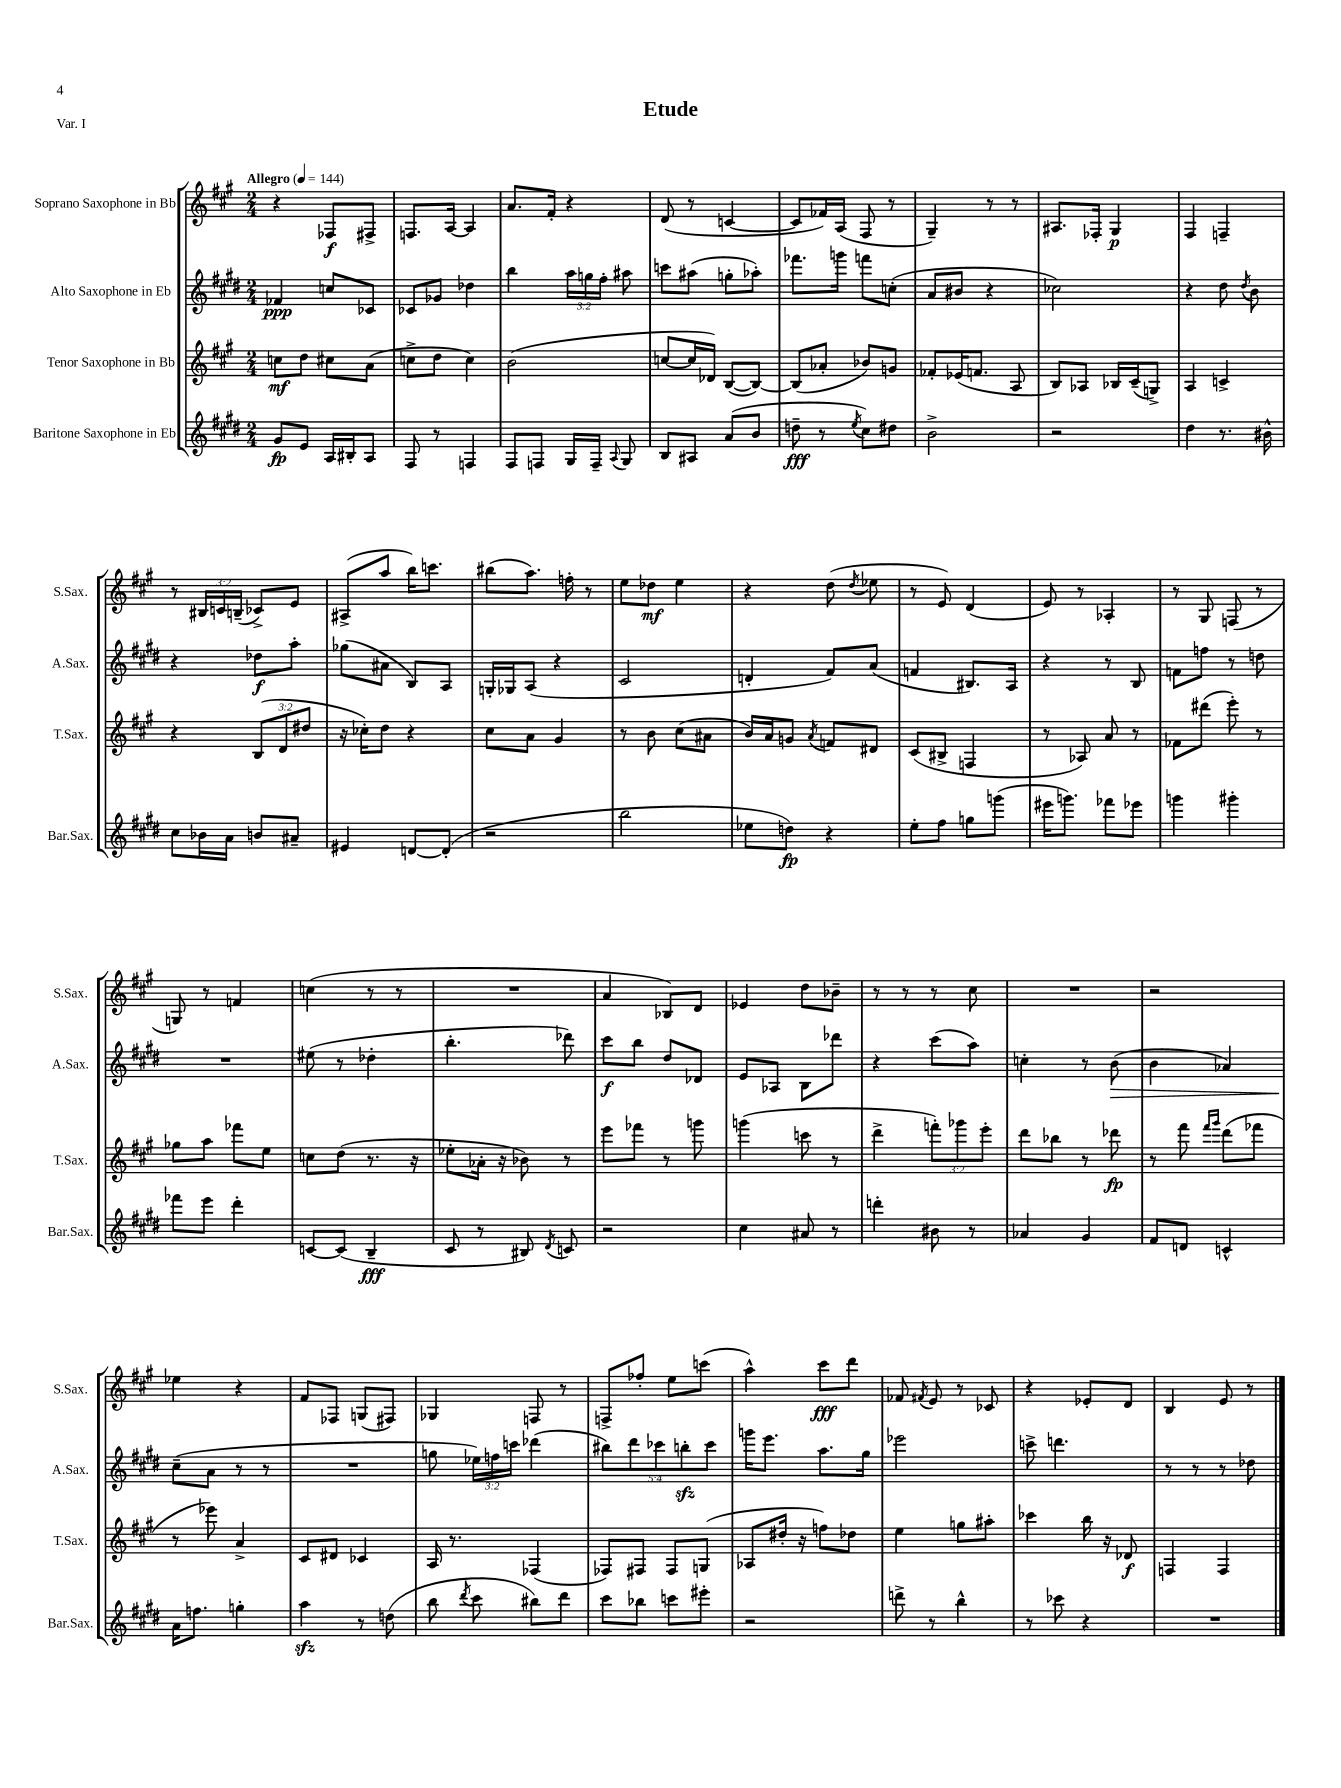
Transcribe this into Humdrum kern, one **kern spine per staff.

**kern	**kern	**kern	**kern
*staff4	*staff3	*staff2	*staff1
*clefG2	*clefG2	*clefG2	*clefG2
*k[f#c#g#d#]	*k[f#c#g#]	*k[f#c#g#d#]	*k[f#c#g#]
*M2/4	*M2/4	*M2/4	*M2/4
*MM144	*MM144	*MM144	*MM144
8g#	8cc	4f-	4r
8e	8dd	.	.
16A	8cc#	8cc	8F-
16B#'	.	.	.
8A	(8a	8c-	8F#^
=	=	=	=
8F#	8cc^	8c-	8.F
8r	8dd	8g-	.
.	.	.	[16A
4F	4cc)	4dd-	4A]
=	=	=	=
8F#	(2b	4bb	8.a
8F	.	.	.
.	.	.	16f#'
16G#	.	24aa	4r
.	.	24gg	.
16F~	.	.	.
.	.	24ff#'	.
8qqA	.	.	.
8G#	.	8aa#	.
=	=	=	=
8B	[8cc	8ccc	(8d
8A#	16cc]	(8aa#	8r
.	16d-)	.	.
(8a	([8B	8gg'	[4c
8b	8B_)	8aa-')	.
=	=	=	=
8dd~	(8B]	8.fff-	8c]
8r	8a-'	.	16f-)
.	.	16ggg	(16A
8qee	.	.	.
8cc#)	8b-)	8fff	8F#
8dd#	8g	(8cc'	8r
=	=	=	=
2b^	8f-'	8a	4G#~)
.	(16e-	8b#	.
.	8.f	.	.
.	.	4r	8r
.	8A	.	8r
=	=	=	=
2r	8B)	2cc-)	8.A#
.	8A-	.	.
.	.	.	16F-'
.	16B-	.	4G#
.	(16c#~	.	.
.	8G^)	.	.
=	=	=	=
4dd#	4A	4r	4F#
8.r	4c^	8dd#	4F~
.	.	8qdd#	.
.	.	8b	.
16b#^^	.	.	.
=	=	=	=
8cc#	4r	4r	8r
16b-	.	.	24B#
.	.	.	24c
16a	.	.	.
.	.	.	(24B~
8b	(12B	8dd-	8c-^)
.	12d	.	.
8a#~	.	8aa'	8e
.	12dd#	.	.
=	=	=	=
4e#	16r	(8gg-	(8A#^
.	16cc-')	.	.
.	8dd	8a#	8aa
[8d	4r	8B)	16bb)
.	.	.	8.ccc
(8d']	.	8A	.
=	=	=	=
2r	8cc#	16G'	(8bb#
.	.	16G-	.
.	8a	(8A	8.aa)
.	4g#	4r	.
.	.	.	16ff'
.	.	.	8r
=	=	=	=
2bb	8r	2c#	8ee
.	8b	.	8dd-
.	(8cc#	.	4ee
.	8a#	.	.
=	=	=	=
8ee-	16b)	4d'	4r
.	16a	.	.
8dd)	8g	.	.
.	8qa	.	.
4r	8f	8f#)	(8dd
.	.	.	8qdd
.	8d#	(8a	8ee-
=	=	=	=
8ee'	(8c#	4f	8r
8ff#	8B#^	.	8e)
8gg	4F	8.B#)	(4d
(8ggg	.	.	.
.	.	16A	.
=	=	=	=
16eee#	8r	4r	8e)
8.ggg)	.	.	.
.	8A-)	.	8r
8fff-	8a	8r	4A-'
8eee-	8r	8B	.
=	=	=	=
4ggg	8f-	8f	8r
.	(8ddd#	8ff	8G#
4ggg#'	8eee')	8r	(8F
.	8r	8dd	8r
=	=	=	=
8fff-	8gg-	2r	8G)
8eee	8aa	.	8r
4ddd#'	8fff-	.	4f
.	8ee	.	.
=	=	=	=
[8c	8cc	(8ee#	(4cc
(8c]	(8dd	8r	.
4B~	8.r	4dd-'	8r
.	.	.	8r
.	16r	.	.
=	=	=	=
8c#	8ee-'	4.bb'	2r
8r	16a-'	.	.
.	16r	.	.
8B#)	8b-)	.	.
8qd#	.	.	.
8c	8r	8ddd-)	.
=	=	=	=
2r	8eee	8ccc#	4a
.	8fff-	8bb	.
.	8r	8dd#	8B-)
.	8ggg	8d-	8d
=	=	=	=
4cc#	(4ggg	8e	4e-
.	.	8A-	.
8a#	8ccc	8B	8dd
8r	8r	8ddd-	8b-~
=	=	=	=
4ddd'	4ddd^	4r	8r
.	.	.	8r
8b#	12fff')	(8ccc#	8r
.	12ggg-	.	.
8r	.	8aa)	8cc#
.	12eee'	.	.
=	=	=	=
4a-	8ddd	4cc'	2r
.	8bb-	.	.
4g#	8r	8r	.
.	8ddd-	(8b	.
=	=	=	=
8f#	8r	4b	2r
8d	8fff#	.	.
.	16qqfff#	.	.
.	16qqggg#	.	.
4c^^	(8ddd	4a-)	.
.	8fff-	.	.
=	=	=	=
16a	8r	(8cc#~	4ee-
8.ff	.	.	.
.	8eee-)	8a	.
4gg'	4a^	8r	4r
.	.	8r	.
=	=	=	=
4aa	8c#	2r	8f#
.	8d#	.	8F-
8r	4c-	.	(8G
(8dd	.	.	8F#)
=	=	=	=
8bb	16A	8gg	4G-
.	8.r	.	.
8qddd#	.	.	.
8ccc#	.	24ee-)	.
.	.	24ff	.
.	.	24ccc	.
8bb#)	(4F-	(4ddd-	8F
8ddd#	.	.	8r
=	=	=	=
8ccc#	8F-)	10bb#)	8F^
.	.	10ddd#	.
8bb-	8F#	.	8ff-'
.	.	10ccc-	.
8ccc	8F#	.	8ee
.	.	10bb'	.
8eee#'	(8G	.	(8ccc
.	.	10ccc-	.
=	=	=	=
2r	8A-	16ggg	4aa^^)
.	.	8.eee	.
.	16dd#'	.	.
.	16r	.	.
.	8ff)	8.aa	8ccc#
.	8dd-	.	8ddd
.	.	16gg#	.
=	=	=	=
8ddd^	4ee	2eee-	8f-
.	.	.	8qf#
8r	.	.	8e
4bb^^	8gg	.	8r
.	8aa#'	.	8c-
=	=	=	=
8r	4ccc-	8ccc^	4r
8ccc-	.	4.ddd	.
4r	16bb	.	8e-'
.	16r	.	.
.	8d-	.	8d
=	=	=	=
2r	4F	8r	4B
.	.	8r	.
.	4F	8r	8e
.	.	8dd-	8r
==	==	==	==
*-	*-	*-	*-
